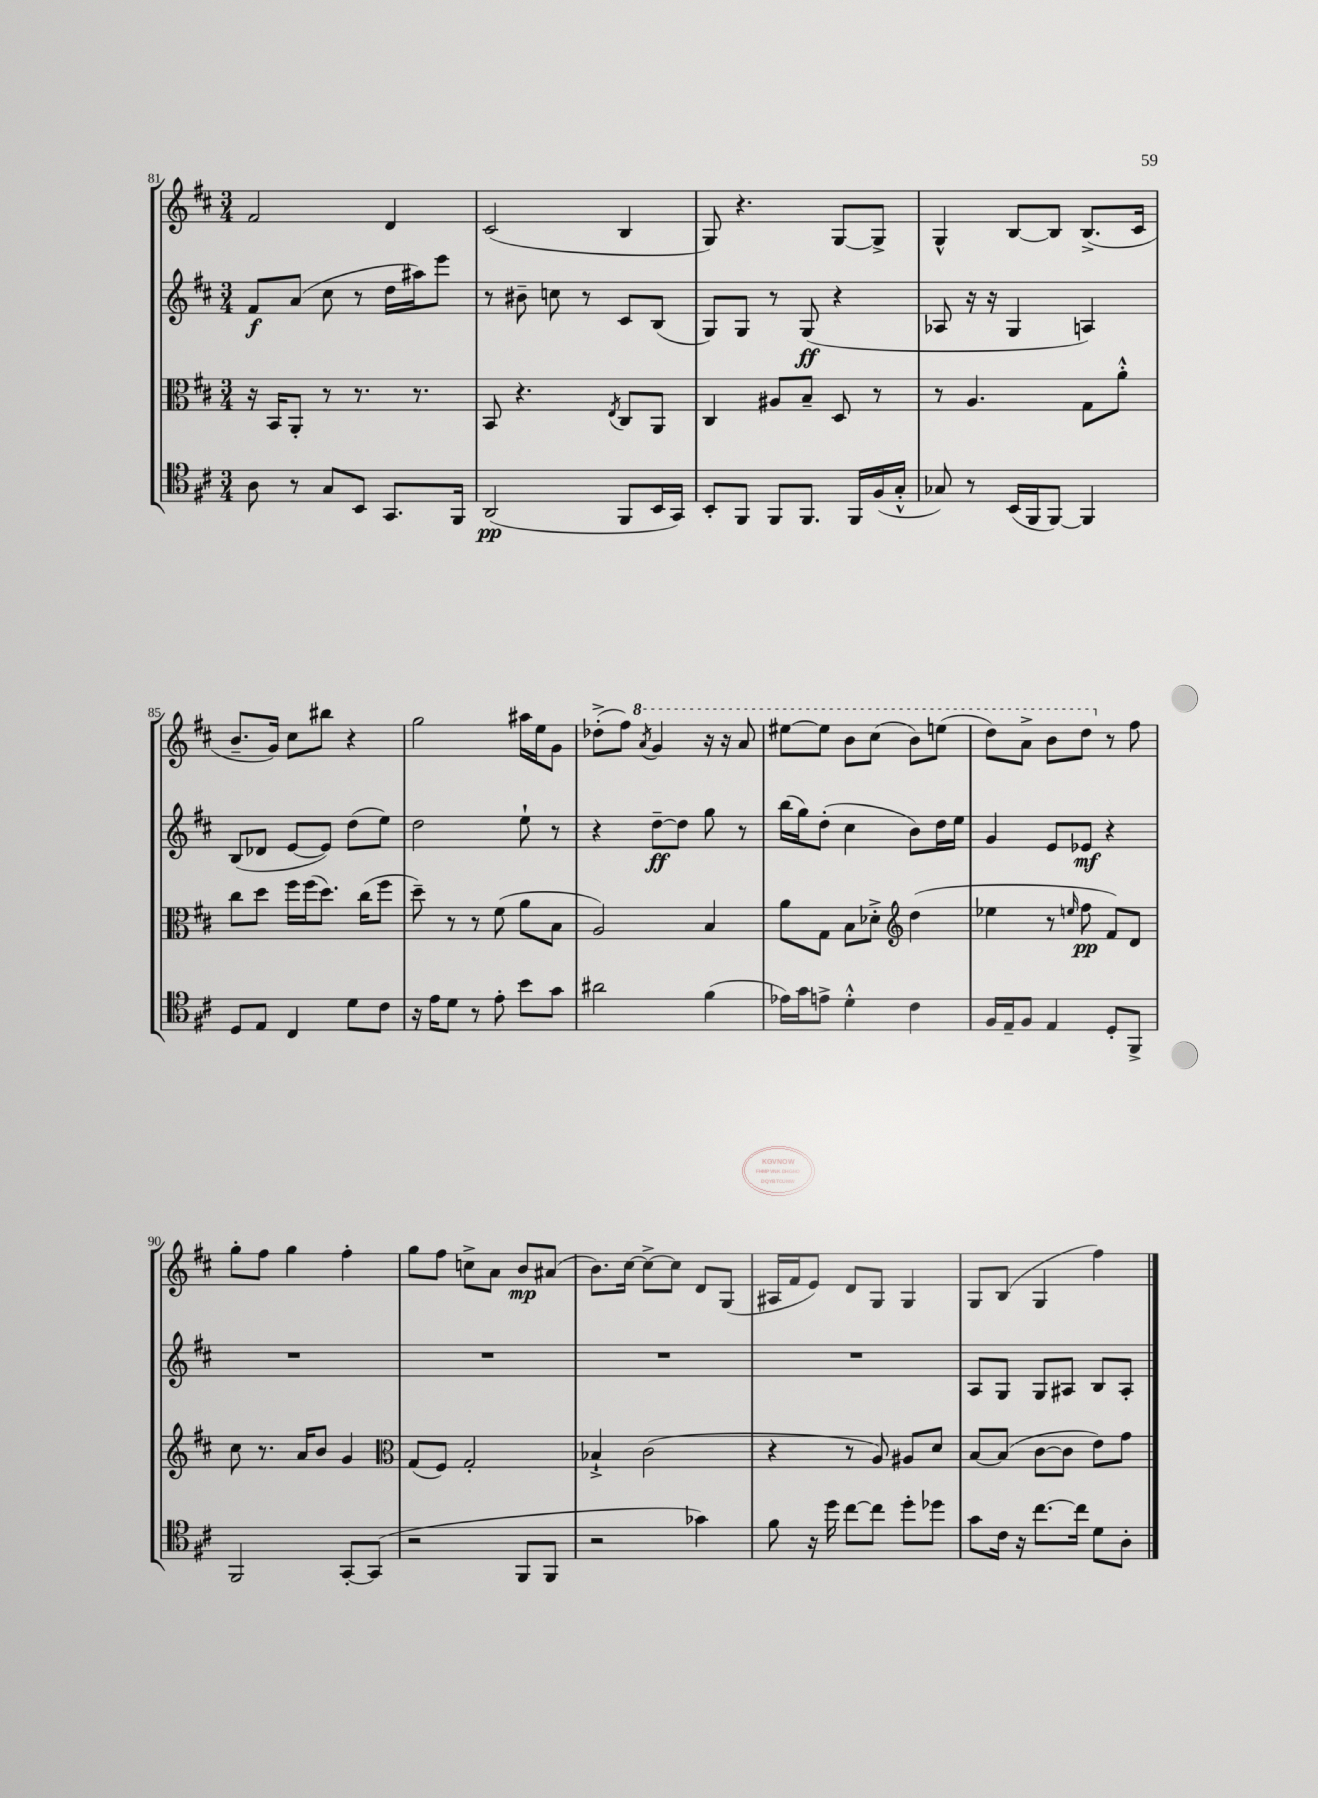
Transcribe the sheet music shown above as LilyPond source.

<<
\new StaffGroup <<
\new Staff = "s0" {
    \clef treble \key d \major \numericTimeSignature \time 3/4
    \autoBeamOff fis'2 d'4 |
    cis'2( b4 |
    g8) r4. g8[~ g8]-> |
    g4-^ b8[~ b8] b8.[->( cis'16] |
    b'8.[-- g'16]) cis''8[ bis''8] r4 |
    g''2 ais''16[ e''16 g'8] |
    des''8[-.->( fis''8]) \ottava #1 \acciaccatura { a''8 } g''4 r16 r16 a''8 |
    eis'''8[~ eis'''8] b''8[ cis'''8]( b''8[) e'''8]( |
    d'''8[) a''8]-> b''8[ d'''8] \ottava #0 r8 fis''8 |
    g''8[-. fis''8] g''4 fis''4-. |
    g''8[ fis''8] c''8[-> a'8] b'8[\mp ais'8]( |
    b'8.[) cis''16]~ cis''8[~-> cis''8] d'8[ g8]( |
    ais16[ fis'16 e'8]) d'8[ g8] g4 |
    g8[ b8]( g4 fis''4) \bar "|." |
}
\new Staff = "s1" {
    \clef treble \key d \major \numericTimeSignature \time 3/4
    \autoBeamOff fis'8[\f a'8]( cis''8 r8 d''16[ ais''16) e'''8] |
    r8 bis'8-- c''8 r8 cis'8[ b8]( |
    g8[) g8] r8 g8\ff( r4 |
    aes8 r16 r16 g4 a4) |
    b8[( des'8] e'8[~ e'8]) d''8[( e''8]) |
    d''2 e''8-! r8 |
    r4 d''8[~--\ff d''8] g''8 r8 |
    b''16[( g''16) d''8]-.( cis''4 b'8[) d''16 e''16] |
    g'4 e'8[ ees'8]\mf r4 |
    R2. |
    R2. |
    R2. |
    R2. |
    a8[ g8] g8[ ais8] b8[ ais8]-. \bar "|." |
}
\new Staff = "s2" {
    \clef alto \key d \major \numericTimeSignature \time 3/4
    \autoBeamOff r16 b,16[ a,8]-. r8 r8. r8. |
    b,8 r4. \acciaccatura { e8 } cis8[ a,8] |
    cis4 ais8[ b8]-- d8 r8 |
    r8 a4. g8[ a'8]-.-^ |
    cis''8[ d''8] fis''16[ fis''16( d''8.]) cis''16[( fis''8] |
    d''8--) r8 r8 fis'8( a'8[ b8] |
    a2) b4 |
    a'8[ g8] b8[ des'8]-.-> \clef treble d''4( |
    ees''4 r8 \grace { e''16 } fis''8\pp fis'8[) d'8] |
    cis''8 r8. a'16[ b'8] g'4 |
    \clef alto g8[( fis8]) g2-. |
    bes4-!-> cis'2( |
    r4 r8 a8) ais8[ d'8] |
    b8[~ b8]( cis'8[~ cis'8] e'8[) g'8] \bar "|." |
}
\new Staff = "s3" {
    \clef tenor \key d \major \numericTimeSignature \time 3/4
    \autoBeamOff a8 r8 g8[ b,8] g,8.[ fis,16] |
    a,2\pp( fis,8[ b,16 g,16]) |
    b,8[-. fis,8] fis,8[ fis,8.] fis,16[ fis16( g16]-.-^ |
    ges8) r8 b,16[( fis,16 fis,8]~) fis,4 |
    d8[ e8] cis4 d'8[ cis'8] |
    r16 e'16[ d'8] r8 e'8-. b'8[ g'8] |
    ais'2 fis'4( |
    ees'16[) g'16 e'8]-> d'4-.-^ cis'4 |
    fis16[ e16-- fis8] e4 d8[-. fis,8]-> |
    fis,2 g,8[~-. g,8]( |
    r2 fis,8[ fis,8] |
    r2 ges'4) |
    fis'8 r16 d''16 cis''8[~ cis''8] d''8[-. des''8] |
    g'8[ cis'16] r16 cis''8.[~ cis''16] d'8[ a8]-. \bar "|." |
}
>>
>>
\layout { \context { \Score currentBarNumber = #81 } }
